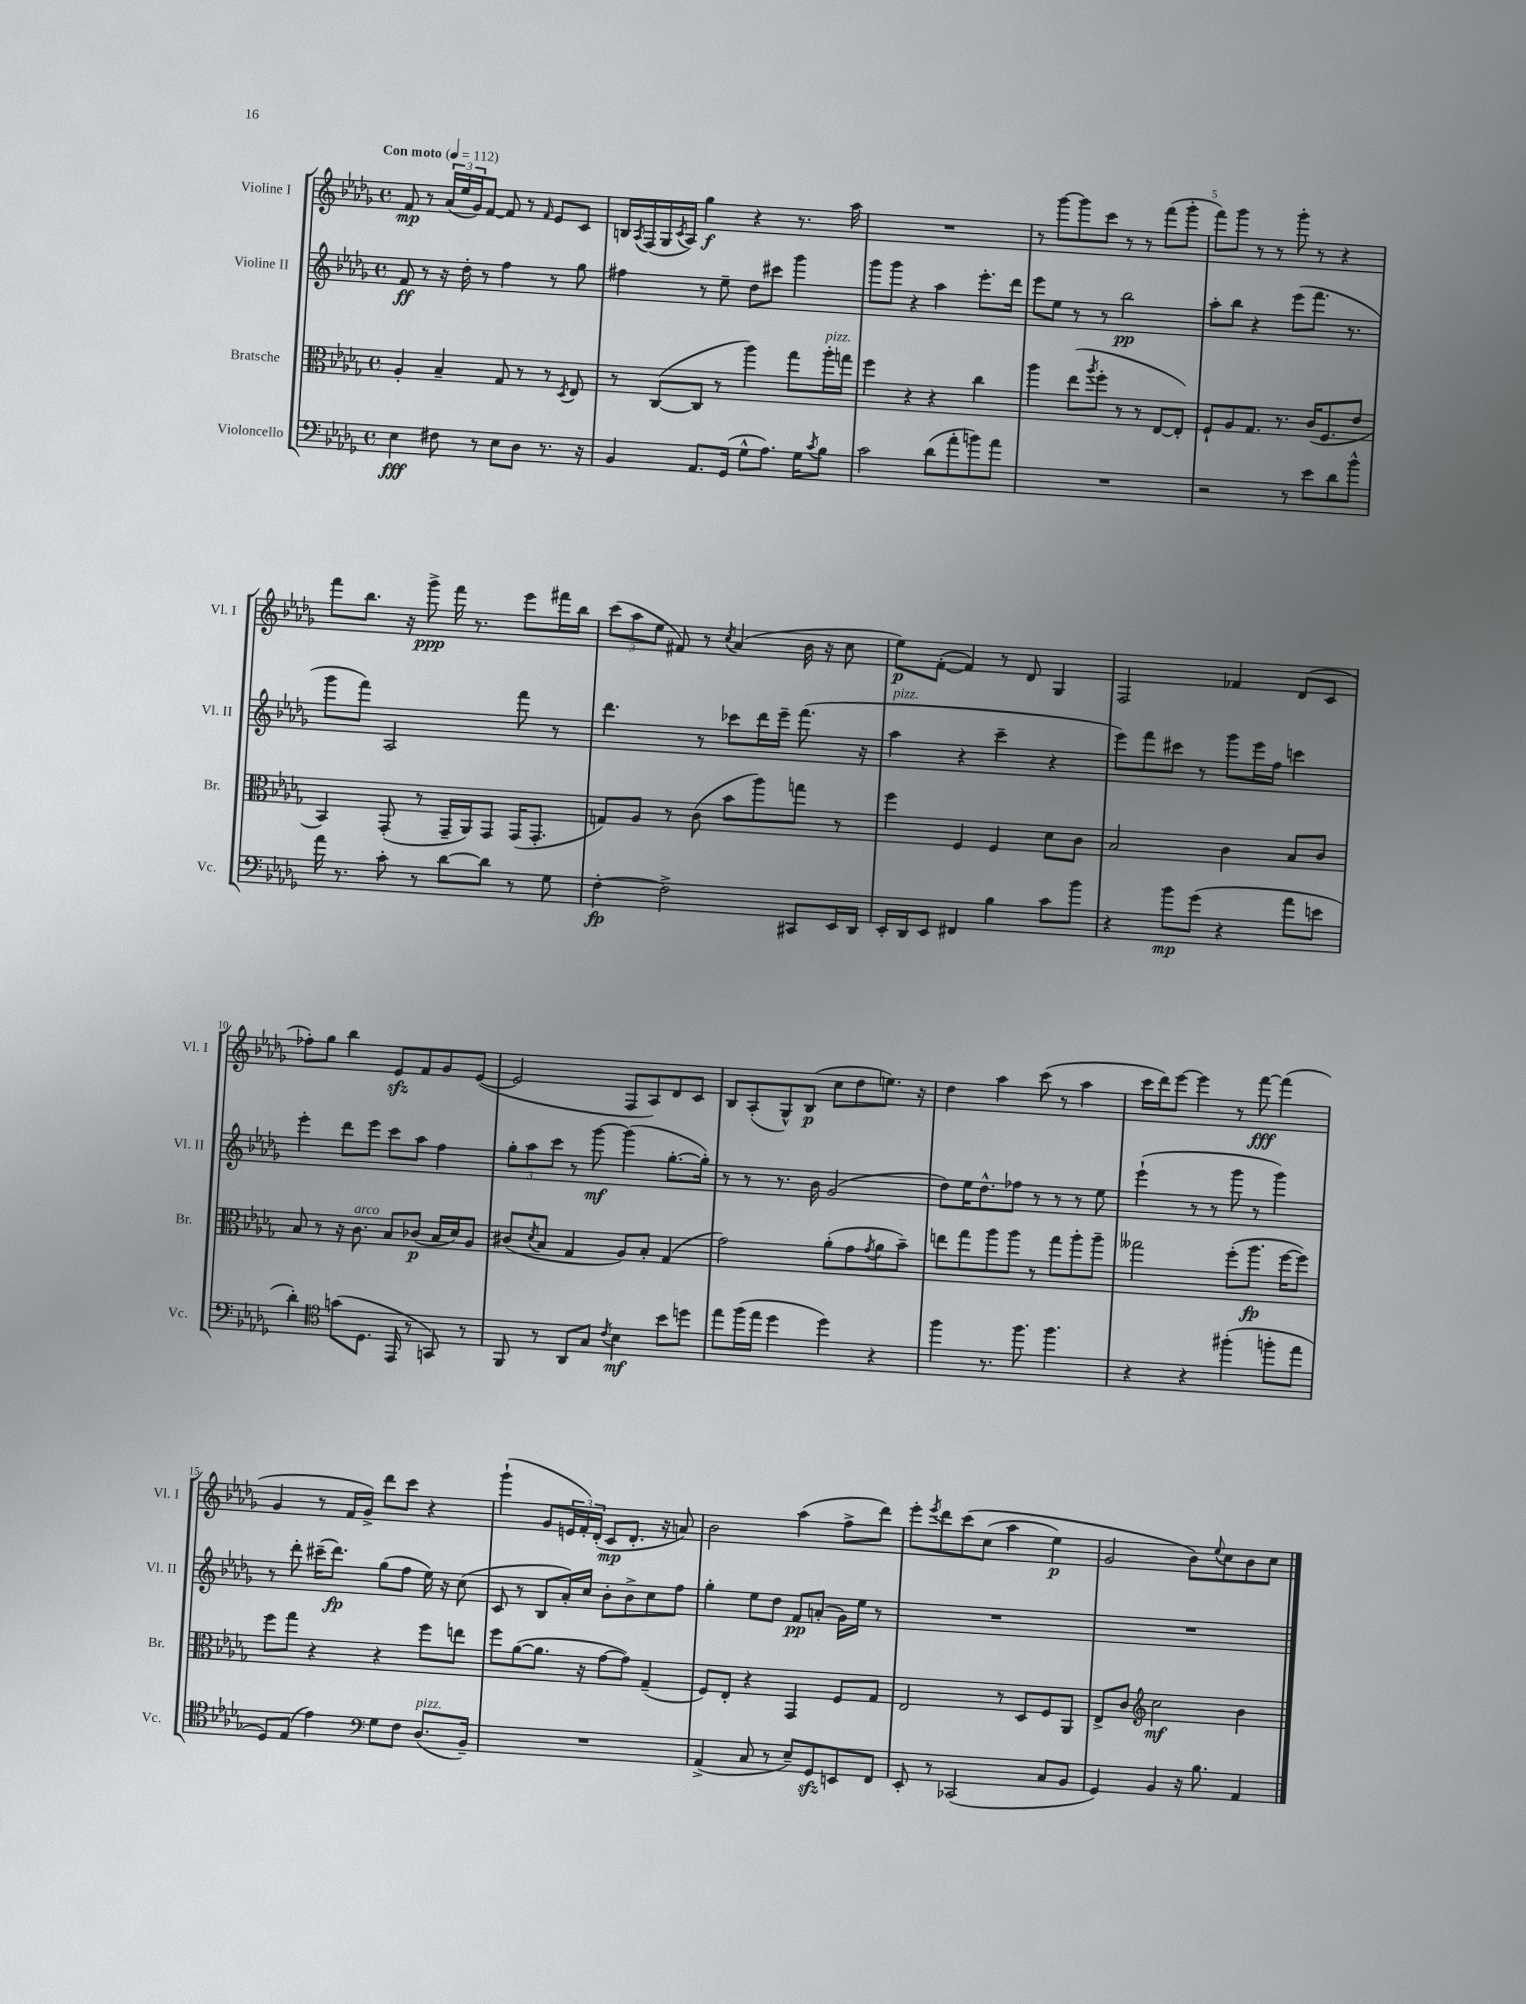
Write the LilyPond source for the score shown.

<<
\new StaffGroup <<
\new Staff = "s0" \with { instrumentName = "Violine I" shortInstrumentName = "Vl. I" } {
    \clef treble \key des \major \defaultTimeSignature \time 4/4 \tempo "Con moto" 4 = 112
    f'8\mp r8 \tuplet 3/2 { aes'16( ees''16 ges'16) } f'8~ f'8 r8 \grace { f'16 } ees'8 c'8 |
    b16 \acciaccatura { aes8 } f16( ges16 \acciaccatura { c'8 } aes16) ges''4\f r4 r8. aes''16 |
    R1 |
    r8 ges'''8~ ges'''8 c'''8 r8 r8 f'''8( ges'''8-. |
    f'''8) ges'''8 r8 r8 ges'''8-. r8 r4 |
    f'''8 bes''8. r16 ges'''8->\ppp f'''16 r8. ees'''8 fis'''16 bes''16 |
    \tuplet 3/2 { c'''8( aes''8 ees''8 } fis'8) r8 \acciaccatura { c''8 } aes'4( bes'16 r16 c''8 |
    ees''8\p) f'8~-.( f'4) r8 des'8 ges4 |
    f2 fes'4 des'8( c'8 |
    fes''8-.) ges''8 bes''4 ees'8\sfz f'8 ges'8 ees'8~( |
    ees'2 f8 aes8) des'8 c'8 |
    bes8 aes8-.( ges8-^) bes8\p( c''8 des''8 e''8.) r16 |
    des''4 aes''4 c'''8( r8 aes''4 |
    c'''16 des'''16) ees'''8~ ees'''4 r8 f'''8~\fff f'''4( |
    ges'4 r8 f'16 ges'16->) des'''8 c'''8 r4 |
    ges'''4-!( ges'8 \tuplet 3/2 { e'16 f'16-.) des'16-.( } c'8\mp des'8.-. r16 a'8) |
    bes'2 aes''4( f''8-> des'''8) |
    ees'''8-. \acciaccatura { ees'''8 } des'''8 c'''8\( c''8( aes''4 ees''4\p) |
    ges'2 bes'8\) \appoggiatura { ees''8 } c''8 bes'8 c''8 \bar "|." |
}
\new Staff = "s1" \with { instrumentName = "Violine II" shortInstrumentName = "Vl. II" } {
    \clef treble \key des \major \defaultTimeSignature \time 4/4
    f'8\ff r8 r16 des''16-. r8 f''4 r8 ges''8 |
    fis''4 r8 ees''8-- des''8 cis'''8 ges'''4 |
    ges'''8 ges'''8 r4 aes''4 ees'''8.-. des'''16 |
    ees'''8 ees''8 r8 r8 bes''2\pp |
    aes''8-. bes''8 r4 ees'''8( f'''8. r8. |
    ges'''8 f'''8) aes2 f'''8 r8 |
    des'''4. r8 ces'''8 des'''16 ees'''16-- f'''8.( r16 |
    aes''4^\markup { \italic "pizz." } r4 c'''4-- r4 |
    ees'''8) f'''8 cis'''8 r8 ges'''8 ees'''16 f''16 c'''4 |
    ees'''4-. des'''8 ees'''8 c'''8 aes''8 f''4 |
    \tuplet 3/2 { ges''8-. aes''8 c'''8 } r8 ges'''8~\mf ges'''4( ges''8.~-. ges''16-.) |
    r8 r8 r8. bes'16 ges'2( |
    des''8) ees''16 des''8.-^ fes''8 r8 r8 r8 ees''8 |
    ees'''4-!( r8 r8 ges'''8 r8 ges'''4) |
    r8 des'''8-. cis'''16--( des'''8.\fp) ges''8( f''8 ees''16) r16 c''8( |
    c'8 r8 bes8 aes'16-.) c''16 bes'8-. bes'8-> c''8 f''8 |
    ges''4-. ees''8 des''8 f'8\pp a'8-.( ges'16) ees''16 r8 |
    R1 |
    R1 \bar "|." |
}
\new Staff = "s2" \with { instrumentName = "Bratsche" shortInstrumentName = "Br." } {
    \clef alto \key des \major \defaultTimeSignature \time 4/4
    aes4-. bes4-- ges8 r8 r8 \acciaccatura { des8 } ees8 |
    r8 c8~( c8 r8 aes''4) ges''8 aes''16-.^\markup { \italic "pizz." } g''16 |
    f''4 r4 r4 c''4 |
    aes''4 ees''8( \acciaccatura { aes''8 } f''8-. r8 r8 ees8~ ees8-.) |
    f8-! aes8 ges8. r8. c'16( f8. ees'8 |
    bes,4) ges,8-.( r8 ges,16-- aes,16) ges,8 ges,16( ges,8.-. |
    g8) aes8 r8 c'8( bes'8 aes''8) g''8 r8 |
    f''4 f4 f4 des'8 c'8 |
    bes2 c'4 bes8 c'8 |
    bes8 r8 r16 c'8.^\markup { \italic "arco" } bes8 ces'8\p( bes16 des'16) aes8 |
    cis'8( \acciaccatura { des'8 } bes8 ges4 aes8) bes8-. ges4( |
    ges'2) aes'8-.( ges'8 \acciaccatura { ges'8 } aes'8 bes'8--) |
    e''8 ges''8 aes''8 aes''8 r8 ges''8 aes''8-. aes''8-- |
    geses''2 f''8-.( aes''8.\fp f''16~ f''8) |
    f''8 ges''8 r4 r4 f''8 e''8 |
    f''8 aes'8~( aes'8. r16 ges'8~ ges'8) ges4--( |
    f8) ees8-. r4 ges,4 f8 ges8 |
    ees2 r8 des8 f8 aes,8 |
    ees8-> c'8 \clef treble c''2\mf bes'4 \bar "|." |
}
\new Staff = "s3" \with { instrumentName = "Violoncello" shortInstrumentName = "Vc." } {
    \clef bass \key des \major \defaultTimeSignature \time 4/4
    ees4\fff fis8 r8 ees8 des8 r8. r16 |
    bes,4 aes,8. ges,16( ges8-^ aes8.) ges16 \acciaccatura { c'8 } bes8 |
    c'2 des'8( aes'8-. b'8) aes'8 |
    R1 |
    r2 r8 ees'8 des'8 bes'8-^ |
    aes'16 r8. c'8-. r8 des'8~ des'8 r8 ges8 |
    f4~-.\fp f2-> cis,8 ees,16 des,16 |
    ees,16-. des,16 ees,8 fis,4 bes4 c'8 bes'8 |
    r4 bes'8\mp ges'8( r4 aes'8 e'8 |
    des'4-.) \clef tenor g'8( des8. ees,16 r8 g,8) r8 |
    f,8 r8 aes,8 ges8 \acciaccatura { c'8 } bes4\mf bes'8 d''8 |
    ees''8 f''16( ees''16 des''4 des''4) r4 |
    f''4 r8. f''8. f''4. |
    r4 r4 fis''4-.( f''8-. ees''8 |
    des8) ees8( ees'4) \clef bass ges8 f8 des8.^\markup { \italic "pizz." }( bes,16--) |
    R1 |
    aes,4->( c8 r8 ees8--) ges,8\sfz e,8 f,8 |
    ees,8-. r8 ces,2( c8 bes,8 |
    ges,4) bes,4 r16 bes8. aes,4 \bar "|." |
}
>>
>>
\layout { \context { \Score \override BarNumber.break-visibility = ##(#f #t #t) barNumberVisibility = #(every-nth-bar-number-visible 5) } }
